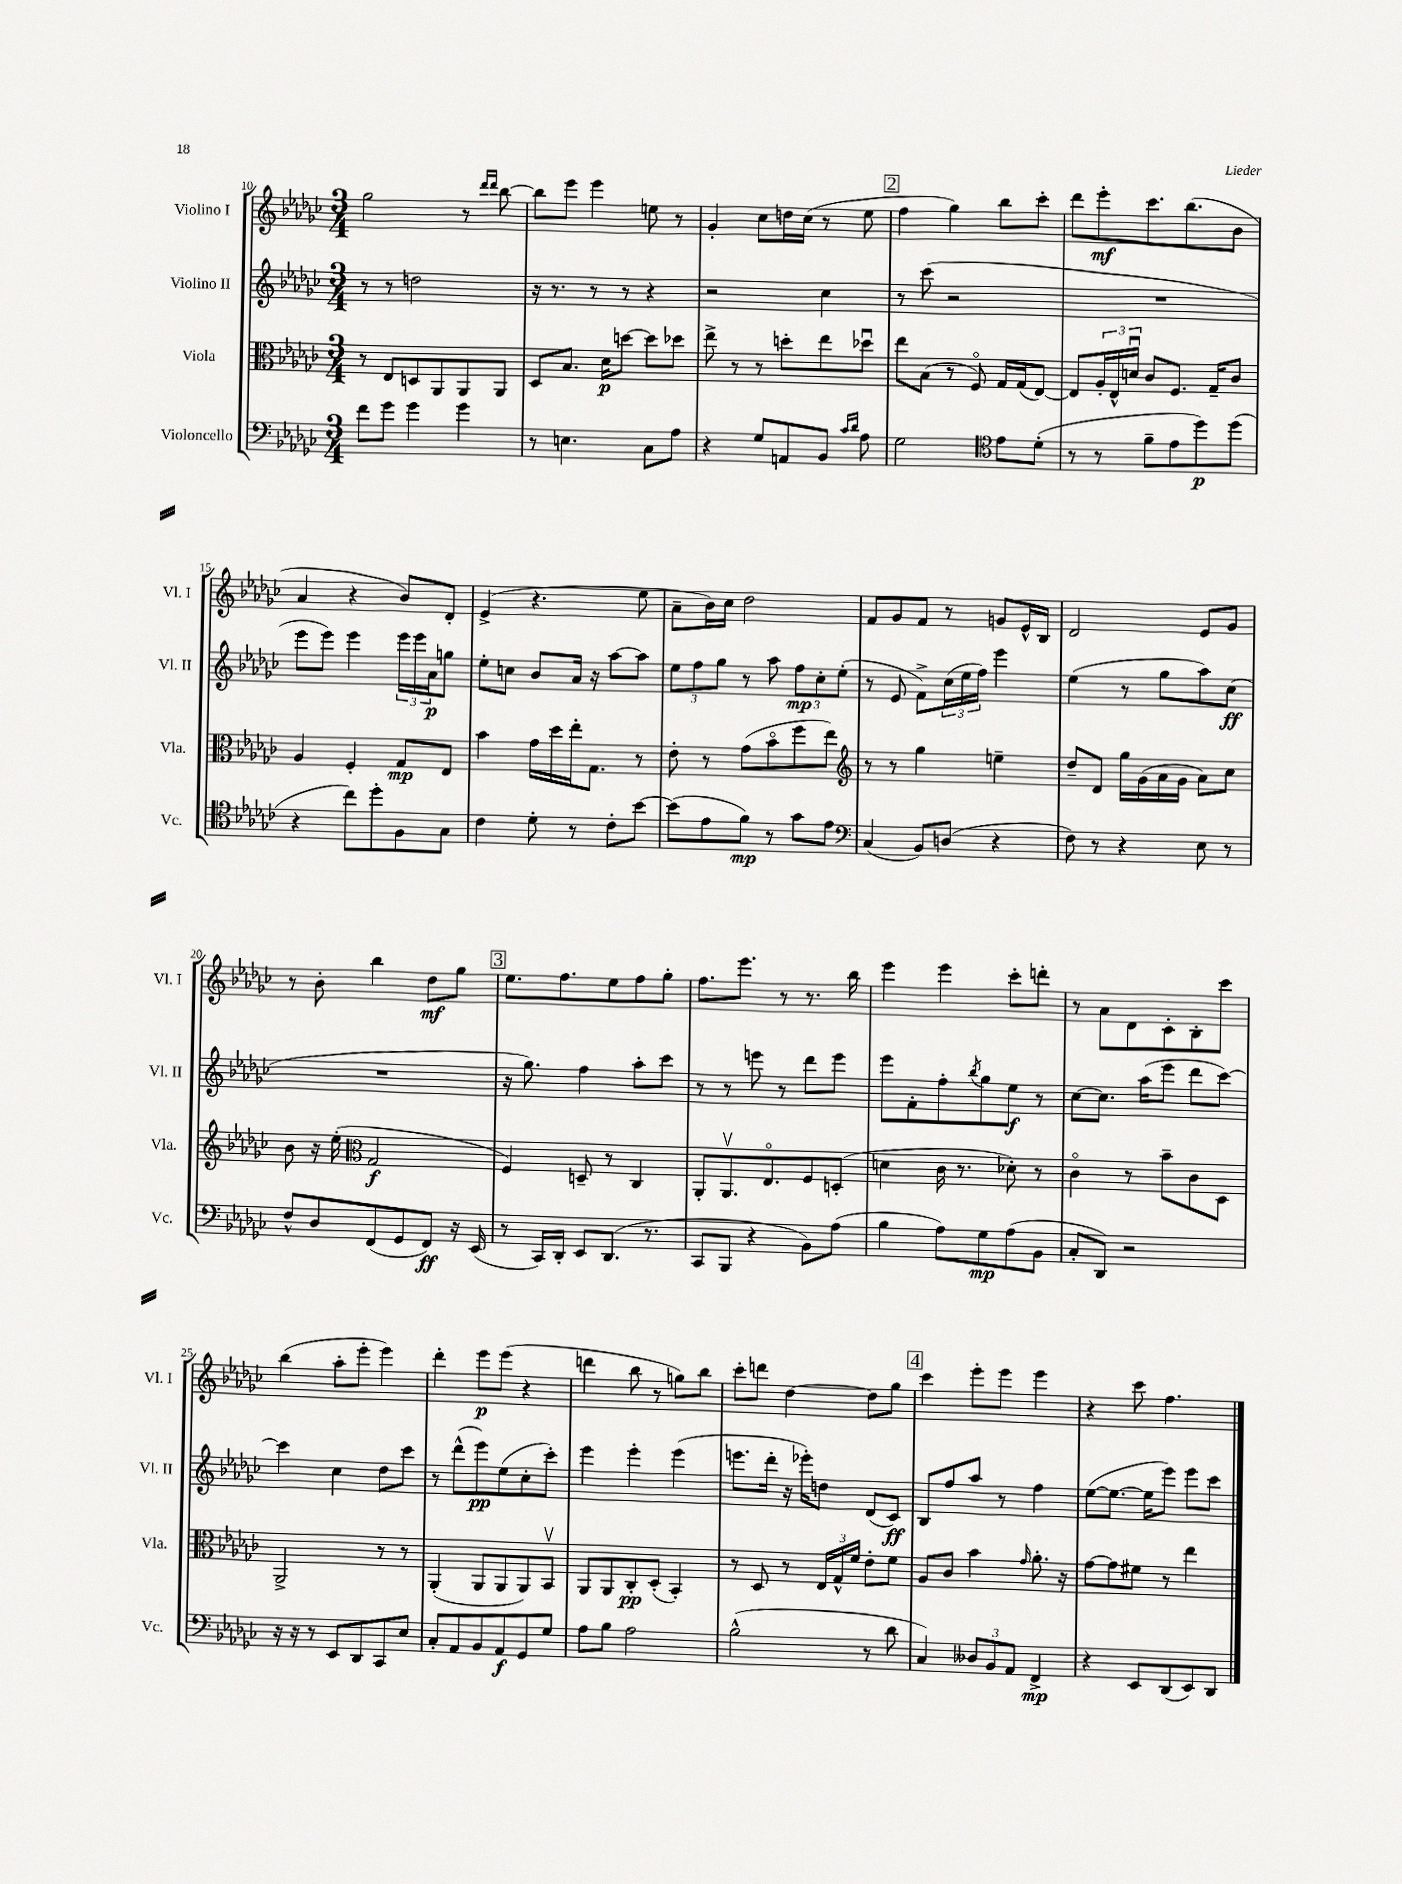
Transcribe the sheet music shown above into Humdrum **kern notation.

**kern	**dynam	**kern	**dynam	**kern	**dynam	**kern	**dynam
*part4	*part4	*part3	*part3	*part2	*part2	*part1	*part1
*staff4	*staff4	*staff3	*staff3	*staff2	*staff2	*staff1	*staff1
*I"Violoncello	*	*I"Viola	*	*I"Violino II	*	*I"Violino I	*
*I'Vc.	*	*I'Vla.	*	*I'Vl. II	*	*I'Vl. I	*
*clefF4	*	*clefC3	*	*clefG2	*	*clefG2	*
*k[b-e-a-d-g-c-]	*	*k[b-e-a-d-g-c-]	*	*k[b-e-a-d-g-c-]	*	*k[b-e-a-d-g-c-]	*
*M3/4	*	*M3/4	*	*M3/4	*	*M3/4	*
=10	=10	=10	=10	=10	=10	=10	=10
8f\L	.	8r	.	8r	.	2gg-\	.
8g-\J	.	8E-/L	.	8r	.	.	.
4g-\	.	8Dn/	.	2ddn\	.	.	.
.	.	8AA-/	.	.	.	.	.
4g-\	.	8AA-/	.	.	.	8r	.
.	.	.	.	.	.	16qqddd-/LL	.
.	.	.	.	.	.	16qqddd-/JJ	.
.	.	8AA-/J	.	.	.	[8bb-\	.
=11	=11	=11	=11	=11	=11	=11	=11
8r	.	8D-/L	.	16r	.	8bb-\L]	.
.	.	.	.	8.r	.	.	.
4.En\	.	8.B-/J	.	.	.	8eee-\J	.
.	.	.	.	8r	.	4eee-\	.
.	.	16d-\KL	p	.	.	.	.
.	.	[8ddn\J	.	8r	.	.	.
8C-\L	.	8dd\L]	.	4r	.	8een\	.
8A-\J	.	8dd-X\J	.	.	.	8r	.
=12	=12	=12	=12	=12	=12	=12	=12
4r	.	8ee-^\	.	2r	.	4g-'/	.
.	.	8r	.	.	.	.	.
8G-/L	.	8r	.	.	.	8cc-\L	.
8AAn/	.	8ddn'\L	.	.	.	16ddn\L	.
.	.	.	.	.	.	(16cc-\JJ	.
8BB-/J	.	8ee-\	.	4cc-\	.	8r	.
16qqc-/LL	.	.	.	.	.	.	.
16qqd-/JJ	.	.	.	.	.	.	.
8A-\	.	8dd-Xu\J	.	.	.	8ee-\	.
!!LO:REH:place=s1:t=2
=13	=13	=13	=13	=13	=13	=13	=13
2G-\	.	8ee-\L	.	8r	.	4ff\	.
.	.	(8B-\J	.	(8ccc-\	.	.	.
.	.	8r	.	2r	.	4gg-\)	.
.	.	8F/)	.	.	.	.	.
*clefC4	*	*	*	*	*	*	*
8e-\L	.	16G-/LL	.	.	.	8bb-\L	.
.	.	(16G-/J	.	.	.	.	.
(8d-'\J	.	[8E-/J)	.	.	.	8ccc-'\J	.
=14	=14	=14	=14	=14	=14	=14	=14
8r	.	8E-/L]	.	2.r	.	8ddd-\L	.
8r	.	24A-'/L	.	.	.	8eee-'\	mf
.	.	24E-^^/	.	.	.	.	.
.	.	24dnu/JJ	.	.	.	.	.
8f~\L	.	8c-/L	.	.	.	8.ccc-\	.
8e-\	.	8.F/J	.	.	.	.	.
.	.	.	.	.	.	(8.bb-\	.
8dd-\)	p	.	.	.	.	.	.
.	.	16G-~/KL	.	.	.	.	.
(8dd-\J	.	8c-/J	.	.	.	8b-\J	.
!!LO:LB:g=z
=15	=15	=15	=15	=15	=15	=15	=15
4r	.	4A-/	.	8eee-\L	.	4a-/	.
.	.	.	.	8eee-\J)	.	.	.
8cc-\L)	.	4F'/	.	4eee-\	.	4r	.
8dd-'\	.	.	.	.	.	.	.
8F\	.	8G-/L	mp	24eee-\LL	.	8b-/L)	.
.	.	.	.	24eee-\	.	.	.
.	.	.	.	24a-\J	p	.	.
8G-\J	.	8E-/J	.	8ggn\J	.	8d-'/J	.
=16	=16	=16	=16	=16	=16	=16	=16
4c-\	.	4b-\	.	8ee-'\L	.	(4e-^/	.
.	.	.	.	8ccn\J	.	.	.
8d-'\	.	16g-\LL	.	8b-/L	.	4.r	.
.	.	16dd-\	.	.	.	.	.
8r	.	16ee-'\J	.	16a-/Jk	.	.	.
.	.	8.G-\J	.	16r	.	.	.
8c-'\L	.	.	.	[8aa-\L	.	.	.
[8b-\J	.	8r	.	8aa-\J]	.	8ee-\	.
=17	=17	=17	=17	=17	=17	=17	=17
(8b-\L]	.	8e-'\	.	12ee-\L	.	8a-~\L	.
.	.	.	.	12ff\	.	.	.
8e-\	.	8r	.	.	.	16b-\L)	.
.	.	.	.	12gg-\J	.	.	.
.	.	.	.	.	.	16cc-\JJ	.
8f\J)	mp	(8g-\L	.	8r	.	2dd-\	.
8r	.	8b-\	.	8aa-\	.	.	.
8g-\L	.	8ff\	.	12ff\L	mp	.	.
.	.	.	.	12cc-'\	.	.	.
8e-\J	.	8ee-\J)	.	.	.	.	.
.	.	.	.	(12ee-'\J	.	.	.
=18	=18	=18	=18	=18	=18	=18	=18
*clefF4	*	*clefG2	*	*	*	*	*
(4C-/	.	8r	.	8r	.	8f/L	.
.	.	8r	.	8e-/	.	8g-/	.
8BB-/L)	.	4gg-\	.	8f^\L)	.	8f/J	.
(8Dn/J	.	.	.	(24cc-\L	.	8r	.
.	.	.	.	24ee-\	.	.	.
.	.	.	.	24ff\JJ)	.	.	.
4r	.	4een~\	.	4eee-\	.	8gn/L	.
.	.	.	.	.	.	16e-^^/L	.
.	.	.	.	.	.	16B-/JJ	.
=19	=19	=19	=19	=19	=19	=19	=19
8F\)	.	8dd-~/L	.	(4ee-\	.	2d-/	.
8r	.	8d-/J	.	.	.	.	.
4r	.	16gg-\LL	.	8r	.	.	.
.	.	(16g-\	.	.	.	.	.
.	.	16a-\	.	8gg-\L	.	.	.
.	.	16g-\JJ	.	.	.	.	.
8E-\	.	8a-\L)	.	8aa-\)	.	8e-/L	.
8r	.	8cc-\J	.	(8cc-\J	ff	8g-/J	.
!!LO:LB:g=z
=20	=20	=20	=20	=20	=20	=20	=20
8F^^/L	.	8b-\	.	2.r	.	8r	.
8D-/	.	16r	.	.	.	8b-'\	.
.	.	(16ee-'\	.	.	.	.	.
*	*	*clefC3	*	*	*	*	*
(8FF/	.	2G-/	f	.	.	4bb-\	.
8GG-/	.	.	.	.	.	.	.
8FF/J)	ff	.	.	.	.	8dd-\L	mf
16r	.	.	.	.	.	8gg-\J	.
(16EE-/	.	.	.	.	.	.	.
!!LO:REH:place=s1:t=3
=21	=21	=21	=21	=21	=21	=21	=21
8r	.	4F/)	.	16r	.	8.ee-\L	.
.	.	.	.	8.gg-\)	.	.	.
16CC-/LL)	.	.	.	.	.	.	.
16DD-'/JJ	.	.	.	.	.	8.ff\	.
8EE-/L	.	8Dn~/	.	4ff\	.	.	.
(8.DD-/J	.	8r	.	.	.	8ee-\	.
.	.	4C-/	.	8aa-'\L	.	8ff\	.
8.r	.	.	.	.	.	.	.
.	.	.	.	8ccc-\J	.	8gg-'\J	.
=22	=22	=22	=22	=22	=22	=22	=22
8CC-/L	.	8AA-'/L	.	8r	.	8.ff\L	.
8BBB-/J	.	8.AA-v/	.	8r	.	.	.
.	.	.	.	.	.	8.eee-\J	.
4r	.	.	.	8eeen\	.	.	.
.	.	8.E-/	.	.	.	.	.
.	.	.	.	8r	.	8r	.
8BB-\L)	.	8F/	.	8ddd-\L	.	8.r	.
(8A-\J	.	(8Dn'/J	.	8eee\J	.	.	.
.	.	.	.	.	.	16bb-\	.
=23	=23	=23	=23	=23	=23	=23	=23
4B-\	.	4dn\	.	8eee-\L	.	4eee-\	.
.	.	.	.	8f'\	.	.	.
8A-\L)	.	16c-\	.	8ff'\	.	4eee-\	.
.	.	8.r	.	.	.	.	.
.	.	.	.	8qbb-/	.	.	.
8G-\	mp	.	.	8gg-\	.	.	.
(8A-\	.	8d-X'\)	.	8ee-\J	f	8ccc-'\L	.
8BB-\J	.	8r	.	8r	.	8dddn'\J	.
=24	=24	=24	=24	=24	=24	=24	=24
8C-'/L	.	4c-\	.	[8cc-\L	.	8r	.
8DD-/J)	.	.	.	8.cc-\J]	.	8a-\L	.
2r	.	8r	.	.	.	8d-\	.
.	.	.	.	(16aa-\KL	.	.	.
.	.	8b-~\L	.	8eee-\J	.	8c-'\	.
.	.	8c-\	.	8ddd-\L	.	8B-'\	.
.	.	8D-\J	.	[8ccc-\J)	.	8ccc-\J	.
!!LO:LB:g=z
=25	=25	=25	=25	=25	=25	=25	=25
16r	.	2AA-^/	.	4ccc-\]	.	(4bb-\	.
16r	.	.	.	.	.	.	.
8r	.	.	.	.	.	.	.
8EE-/L	.	.	.	4cc-\	.	8aa-'\L	.
8DD-/	.	.	.	.	.	8eee-'\J	.
8CC-/	.	8r	.	8dd-\L	.	4eee-\)	.
8E-/J	.	8r	.	8ccc-\J	.	.	.
=26	=26	=26	=26	=26	=26	=26	=26
8C-'/L	.	(4AA-'/	.	8r	.	4ddd-'\	.
8AA-/	.	.	.	(8ddd-^^\L	.	.	.
8BB-/	.	8AA-/L	.	8eee-\)	pp	8eee-\L	p
8AA-/	f	8AA-/	.	(8ee-\	.	(8eee-\J	.
8GG-/	.	8AA-/)	.	8cc-'\	.	4r	.
8G-/J	.	8BB-v/J	.	8ccc-'\J)	.	.	.
=27	=27	=27	=27	=27	=27	=27	=27
8A-\L	.	8AA-/L	.	4eee-\	.	4dddn\	.
8B-\J	.	8AA-/	.	.	.	.	.
2A-\	.	8C-'/	pp	4eee-'\	.	8bb-\	.
.	.	(8D-'/J	.	.	.	8r	.
.	.	4BB-'/)	.	(4eee-\	.	8ggn\L)	.
.	.	.	.	.	.	8bb-\J	.
=28	=28	=28	=28	=28	=28	=28	=28
(2B-^^\	.	8r	.	8.eeen\L	.	8ccc-'\L	.
.	.	8D-/	.	.	.	8dddn\J	.
.	.	.	.	16ddd-'\Jk	.	.	.
.	.	8r	.	16r	.	[4dd-\	.
.	.	.	.	16eee-X'\KL)	.	.	.
.	.	24E-/LL	.	8ddn\J	.	.	.
.	.	24G-^^/	.	.	.	.	.
.	.	24f/JJ	.	.	.	.	.
8r	.	8e-'\L	.	(8d-/L	.	8dd-\L]	.
8d-\	.	8f\J	.	8c-/J)	ff	8gg-\J	.
!!LO:REH:place=s1:t=4
=29	=29	=29	=29	=29	=29	=29	=29
4C-/)	.	8A-/L	.	8B-/L	.	4ccc-\	.
.	.	8c-/J	.	8ff/	.	.	.
12D--X/L	.	4b-\	.	8aa-/J	.	8eee-'\L	.
12BB-/	.	.	.	.	.	.	.
.	.	.	.	8r	.	8eee-\J	.
12AA-/J	.	.	.	.	.	.	.
.	.	16qqg-/	.	.	.	.	.
4FF^/	mp	8.a-'\	.	4ff\	.	4eee-\	.
.	.	16r	.	.	.	.	.
=30	=30	=30	=30	=30	=30	=30	=30
4r	.	[8g-\L	.	([8ee-\L	.	4r	.
.	.	8g-\]	.	8.ee-\J_	.	.	.
8EE-/L	.	8f#X\J	.	.	.	8ccc-\	.
.	.	.	.	16ee-\KL]	.	.	.
(8DD-/	.	8r	.	8eee-\J)	.	4.ff\	.
8EE-/)	.	4ee-\	.	8eee-\L	.	.	.
8DD-/J	.	.	.	8ccc-\J	.	.	.
==	==	==	==	==	==	==	==
*-	*-	*-	*-	*-	*-	*-	*-
